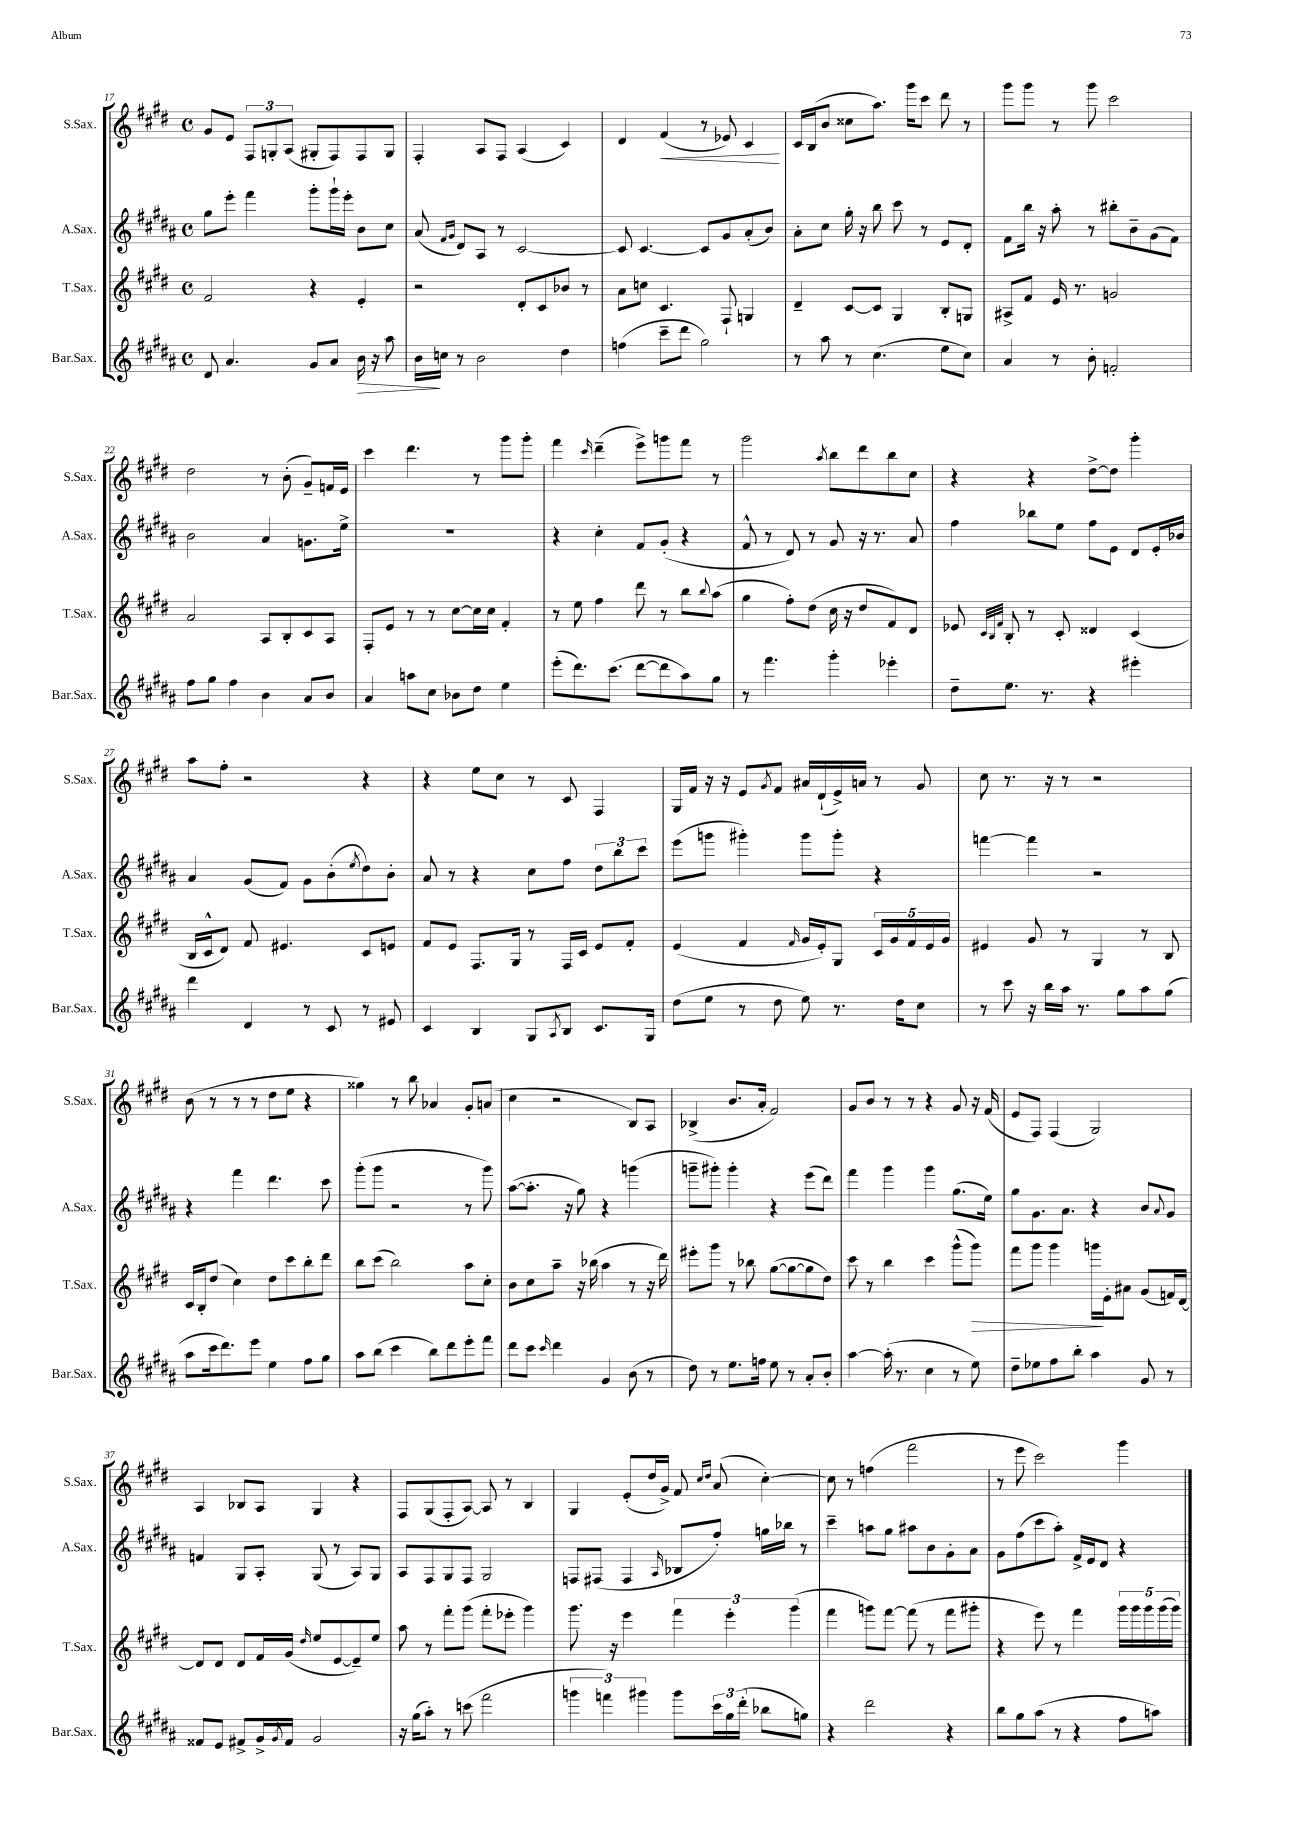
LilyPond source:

<<
\new StaffGroup <<
\new Staff = "s0" \with { instrumentName = "S.Sax." shortInstrumentName = "S.Sax." } {
    \clef treble \key e \major \defaultTimeSignature \time 4/4
    gis'8 e'8 \tuplet 3/2 { fis8 g8-. a8( } gis8-. fis8) fis8 gis8 |
    fis4-. a8 fis8 a4( cis'4) |
    dis'4 fis'4\<( r8 ees'8) cis'4\! |
    cis'16 b16( b'8 cisis''8 a''8.) gis'''16 cis'''8 dis'''8 r8 |
    gis'''8 gis'''8 r8 gis'''8 cis'''2 |
    dis''2 r8 b'8-.( gis'8--) f'16 e'16 |
    cis'''4 dis'''4. r8 gis'''8 gis'''8-. |
    fis'''4 \grace { cis'''16 } dis'''4--( e'''8->) g'''8 fis'''8 r8 |
    gis'''2 \acciaccatura { a''8 } b''8 dis'''8 b''8 cis''8 |
    r4 r4 dis''8~-> dis''8 gis'''4-. |
    a''8 fis''8-. r2 r4 |
    r4 e''8 cis''8 r8 cis'8 fis4 |
    gis16 fis'16 r16 r16 e'8 \acciaccatura { gis'8 } fis'8 ais'16 dis'16-!( e'16->) a'16 r8 gis'8 |
    cis''8 r8. r16 r8 r2 |
    b'8( r8 r8 r8 dis''8 e''8 r4 |
    gisis''4) r8 b''8 aes'4 gis'8-. a'8( |
    cis''4 r2 b8) a8 |
    bes4->( b'8. a'16-. fis'2) |
    gis'8 b'8 r8 r8 r4 gis'8 r16 fis'16( |
    e'8 fis8) fis4( gis2) |
    a4 bes8 a8 gis4 r4 |
    fis8 gis8( fis8-. a8~) a8 r8 b4 |
    gis4 e'8-.( dis''16 gis'16->) fis'8 \grace { cis''16 dis''16 } a'8( cis''4~-.) |
    cis''8 r8 f''4( fis'''2 |
    r8 e'''8 cis'''2) gis'''4 \bar "|." |
}
\new Staff = "s1" \with { instrumentName = "A.Sax." shortInstrumentName = "A.Sax." } {
    \clef treble \key b \major \defaultTimeSignature \time 4/4
    gis''8 e'''8-. fis'''4 gis'''8-. gis'''16-! e'''16-. b'8 cis''8 |
    ais'8( \grace { fis'16 gis'16 } dis'8) ais8 r8 cis'2~ |
    cis'8 cis'4.~ cis'8 gis'8 ais'8-.( b'8) |
    ais'8-. cis''8 gis''16-. r16 b''8 cis'''8 r8 e'8 dis'8-. |
    fis'8 b''16 r16 ais''8-. r8 bis''8-. b'8-- gis'8( fis'8) |
    b'2 ais'4 g'8. e''16-> |
    R1 |
    r4 cis''4-. fis'8 gis'8-.( r4 |
    fis'8-^ r8 dis'8) r8 gis'8 r16 r8. ais'8 |
    fis''4 bes''8 e''8 fis''8 e'8 dis'8 e'16-. bes'16 |
    ais'4 gis'8( fis'8) gis'8 b'8-.( \acciaccatura { e''8 } dis''8) b'8-. |
    ais'8 r8 r4 cis''8 fis''8 \tuplet 3/2 { dis''8 b''8 cis'''8 } |
    e'''8( g'''8 gis'''4-.) gis'''8 gis'''8-. r4 |
    f'''4~ f'''4 r2 |
    r4 fis'''4 dis'''4. cis'''8 |
    gis'''8-.( gis'''8 r2 r8 gis'''8) |
    ais''8~( ais''8.-. r16 gis''8) r4 g'''4( |
    g'''8-- gis'''8-.) gis'''4-. r4 e'''8( dis'''8) |
    fis'''4 gis'''4 gis'''4 gis''8.( e''16) |
    gis''8 gis'8. ais'8. r4 b'8 \appoggiatura { ais'8 } gis'8 |
    f'4 gis8 ais8-. gis8( r8 ais8) gis8 |
    ais8 fis8 gis8 fis8 gis2 |
    f8 fis8( fis4 \grace { ais16 } bes8 fis''8-.) g''16 bes''16 r8 |
    cis'''4-- a''8 gis''8 ais''8 b'8 gis'8-. ais'8 |
    gis'8 fis''8( cis'''8 ais''8-.) fis'16-> e'16 dis'8 r4 \bar "|." |
}
\new Staff = "s2" \with { instrumentName = "T.Sax." shortInstrumentName = "T.Sax." } {
    \clef treble \key e \major \defaultTimeSignature \time 4/4
    fis'2 r4 e'4-. |
    r2 dis'8-. cis'8 bes'8 r8 |
    a'8 c''8 cis'4. fis8-! g4 |
    dis'4-- cis'8~ cis'8 gis4 b8-. g8 |
    ais8-> fis'8 e'16 r8. g'2 |
    a'2 a8 b8-. cis'8 a8 |
    fis8-. e'8 r8 r8 cis''8~ cis''16 cis''16 fis'4-. |
    r8 e''8 fis''4 dis'''8 r8 b''8 \appoggiatura { b''8 } a''8( |
    gis''4 fis''8-.) dis''8( cis''16 r16 dis''8 fis'8) dis'8 |
    ees'8 \grace { cis'32 b32 fis'32 } b8-. r8 cis'8-. disis'4 cis'4( |
    b16 cis'16-^ dis'8) fis'8 eis'4. cis'8 e'8 |
    fis'8 e'8 fis8. gis16 r8 fis16 cis'16 e'8 fis'8-. |
    e'4( fis'4 \grace { fis'16 } gis'16 e'16-.) gis8 \tuplet 5/4 { cis'16 gis'16 fis'16 e'16 gis'16 } |
    eis'4 gis'8 r8 gis4 r8 b8 |
    cis'16 b16-. dis''8( cis''4) dis''8 cis'''8 b''8-. dis'''8 |
    b''8 cis'''8( b''2) a''8 cis''8-. |
    b'8 cis''8 a''8-- r16 bes''16( a''4 r8 r16 dis'''16) |
    eis'''8-. gis'''8 r8 bes''8 gis''8~( gis''8~ gis''8 dis''8) |
    cis'''8 r8 b''4 cis'''4 gis'''8-^( gis'''8\>) |
    fis'''8 gis'''8 gis'''4 g'''16\! e'16-. ais'8 gis'8( f'16) dis'16~ |
    dis'8 dis'8 dis'8 fis'16 gis'16( \grace { dis''16 } e''8 e'8~ e'8--) e''8 |
    a''8 r8 fis'''8-. gis'''8( fis'''8-. ees'''8-. gis'''4) |
    gis'''8. r16 e'''4 \tuplet 3/2 { fis'''4 e'''4-. gis'''4( } |
    fis'''4 g'''8) fis'''8~ fis'''8( r8 fis'''8 gis'''8-. |
    r4 e'''8) r8 fis'''4 \tuplet 5/4 { gis'''16 gis'''16 gis'''16 gis'''16( gis'''16) } \bar "|." |
}
\new Staff = "s3" \with { instrumentName = "Bar.Sax." shortInstrumentName = "Bar.Sax." } {
    \clef treble \key b \major \defaultTimeSignature \time 4/4
    dis'8 ais'4. gis'8 ais'8 b'16\> r16 ais''8 |
    b'16\! c''16 r8 b'2 dis''4 |
    f''4( cis'''8-- dis'''8 gis''2) |
    r8 ais''8 r8 cis''4.( e''8 cis''8) |
    ais'4 r8 b'8-. f'2-. |
    fis''8 gis''8 fis''4 b'4 ais'8 b'8 |
    ais'4 a''8 cis''8 bes'8 dis''8 e''4 |
    e'''8-.( dis'''8.) cis'''8.( dis'''8~ dis'''8 ais''8) gis''8 |
    r8 fis'''4. gis'''4-. ees'''4-. |
    dis''8-- e''8. r8. r4 eis'''4-. |
    dis'''4 dis'4 r8 cis'8 r8 eis'8 |
    cis'4 b4 gis8 \acciaccatura { ais8 } b8 cis'8. gis16 |
    dis''8( e''8 r8 dis''8 e''8) r8. dis''16 cis''8 |
    r8 cis'''8 r16 b''16 ais''16 r8. gis''8 ais''8 gis''8( |
    ais''8 cis'''16 dis'''8.) e'''8 e''4 fis''8 gis''8 |
    ais''8 b''8( cis'''4 b''8) dis'''8 e'''8-. fis'''8 |
    dis'''8 cis'''8 \grace { cis'''16 } dis'''4 gis'4 b'8( r8 |
    dis''8) r8 e''8. f''16 e''8 r8 ais'8-. b'8-. |
    ais''4~ ais''16-.( r8. cis''4 r8 e''8) |
    dis''8-- ees''8 fis''8 b''8-. ais''4 gis'8 r8 |
    fisis'8 e'8 fis'8-> gis'16-> \acciaccatura { gis'8 } fis'16 gis'2 |
    r16 gis''16( ais''8-.) r8 c'''8( fis'''2 |
    \tuplet 3/2 { g'''4 f'''4) gis'''4 } gis'''8 \tuplet 3/2 { cis'''16 gis''16 dis'''16-.( } bes''8 g''8) |
    r4 dis'''2 r4 |
    b''8 gis''8 ais''8( r8 r4 fis''8 a''8) \bar "|." |
}
>>
>>
\layout { \context { \Score currentBarNumber = #17 } }
